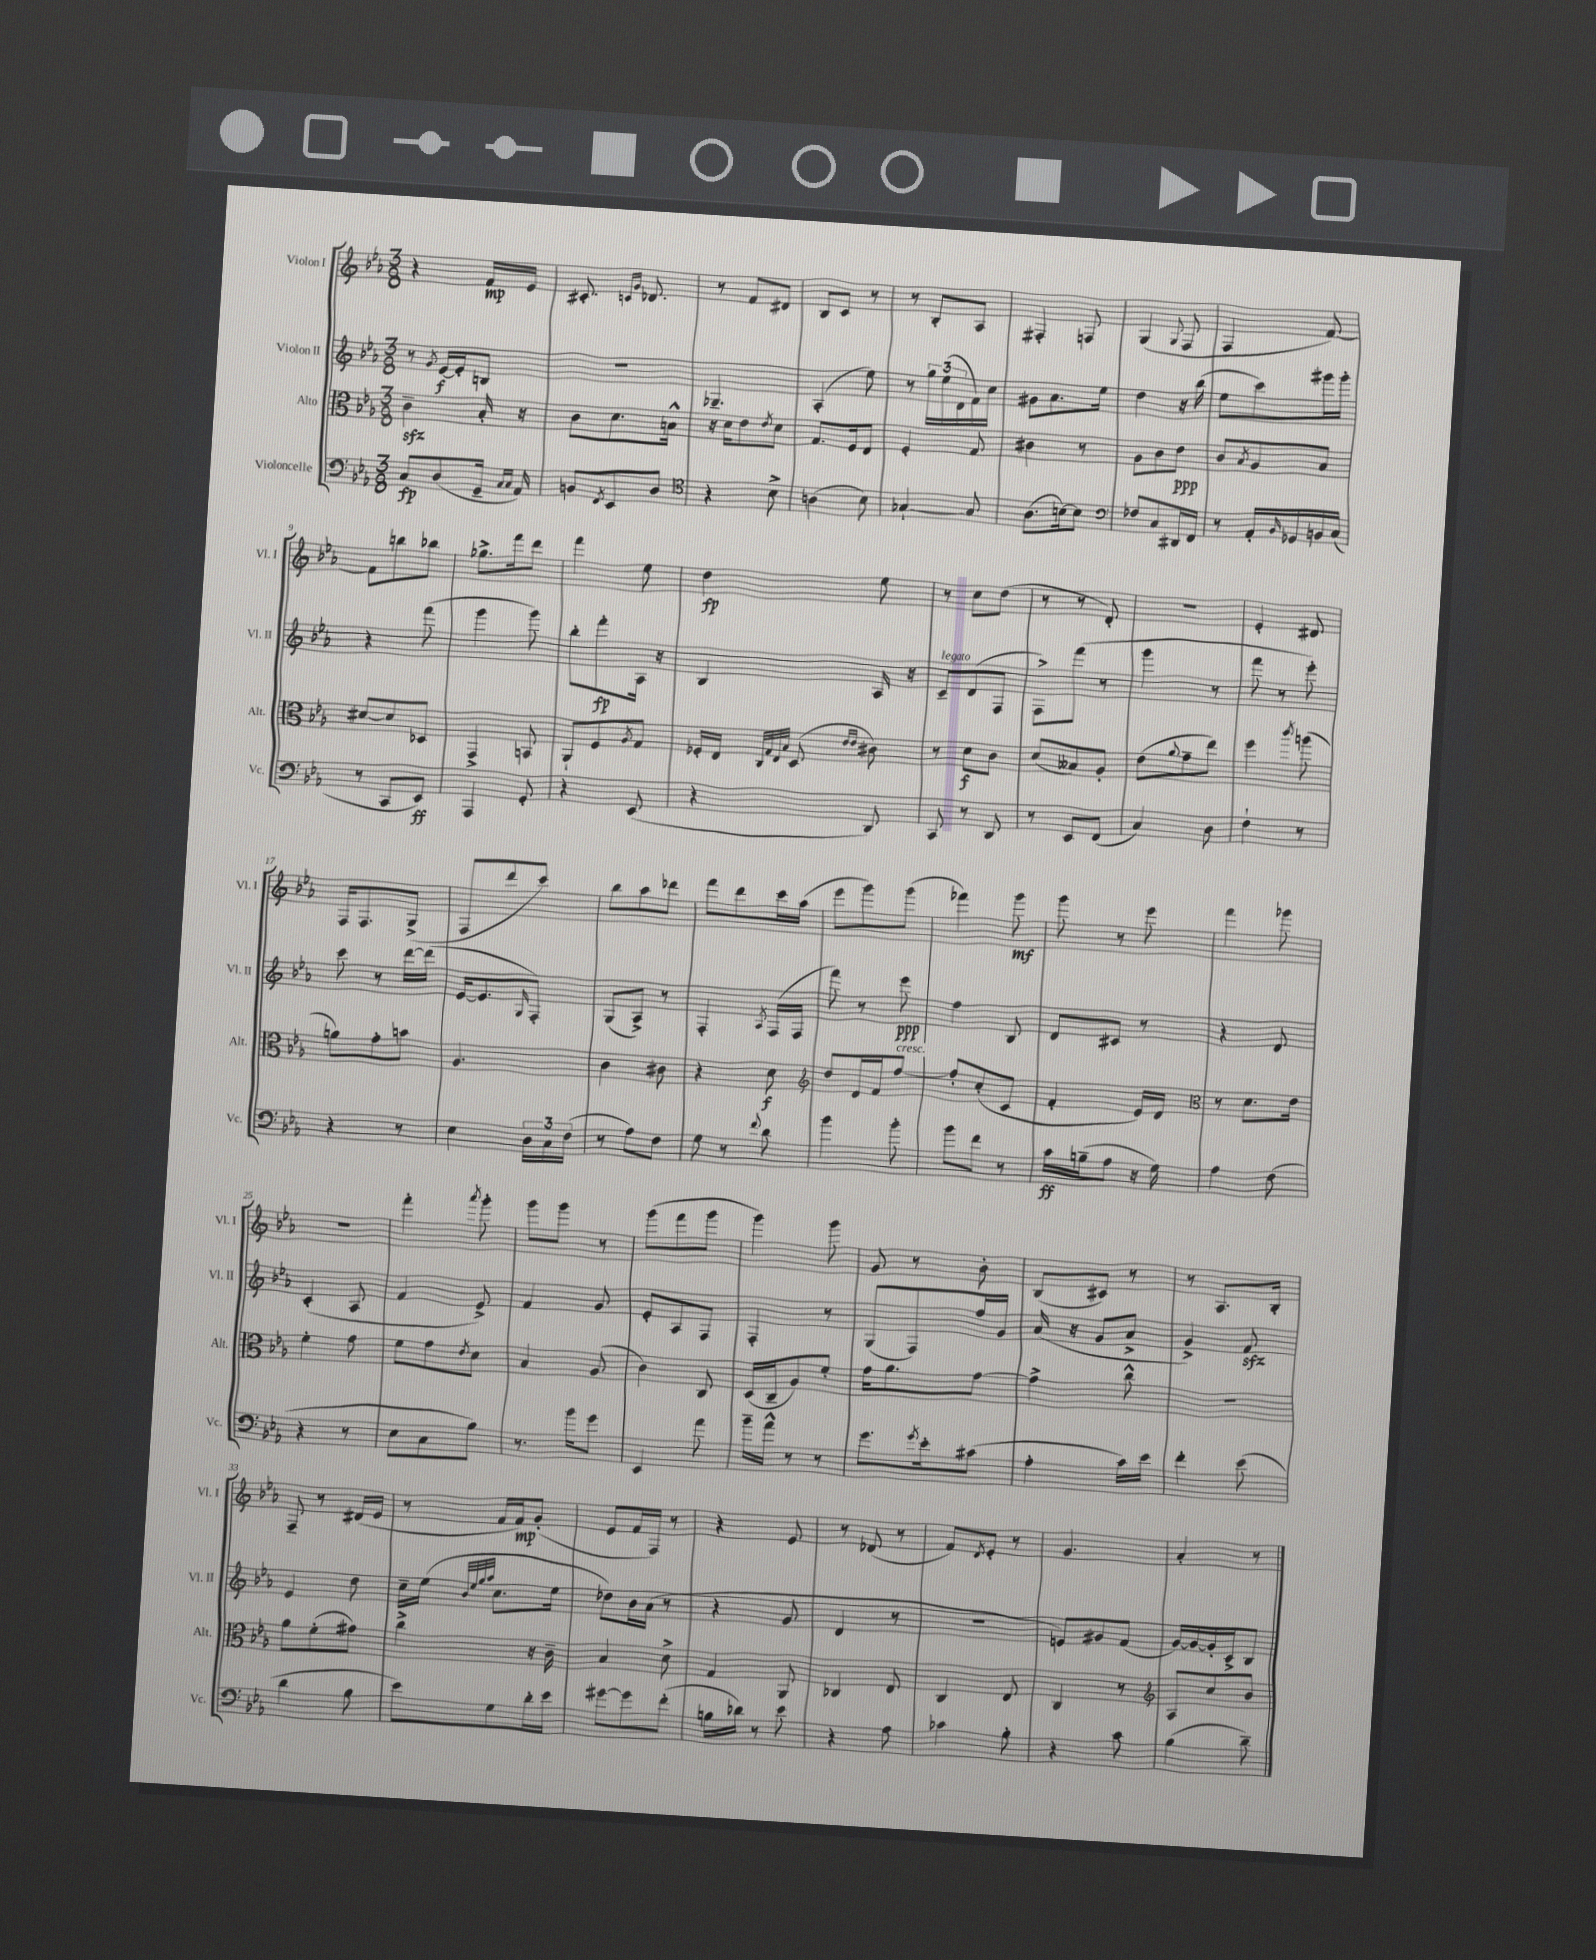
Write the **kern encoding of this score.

**kern	**kern	**kern	**kern
*staff4	*staff3	*staff2	*staff1
*clefF4	*clefC3	*clefG2	*clefG2
*k[b-e-a-]	*k[b-e-a-]	*k[b-e-a-]	*k[b-e-a-]
*M3/8	*M3/8	*M3/8	*M3/8
8C	4c~	8r	4r
.	.	8qg	.
(8D	.	[16e-	.
.	.	16e-']	.
16GG~	16B-'	8B	16f
16qqC	.	.	.
16qqC	.	.	.
16AA-)	16r	.	16e-
=	=	=	=
8BB	8c	4.r	8.c#'
8qFF	.	.	.
8EE-	8.d	.	.
.	.	.	16qqc
.	.	.	16qqg
.	.	.	8.d-
8D	.	.	.
.	16B^^	.	.
=	=	=	=
*clefC4	*	*	*
4r	16r	4.G-~	8r
.	16d	.	.
.	8e-	.	8f
.	8qe-	.	.
8B-^	8d	.	8d#
=	=	=	=
(4A	8.G	(4A-'	8B-
.	.	.	8c
.	16F	.	.
8B-)	8E-	8ee-)	8r
=	=	=	=
[4G-`	4F'	8r	8r
.	.	24gg	8B-'
.	.	(24ee-	.
.	.	24d	.
8G-]	8G	16f)	8A-
.	.	16cc	.
=	=	=	=
(8.A-	4c#	8g#	4F#'
.	.	8.a-	.
[16B)	.	.	.
8B]	8r	.	8F
.	.	16ee-	.
=	=	=	=
*clefF4	*	*	*
8F-	8A-	4dd	(4G
8C	8c	.	.
.	.	.	8qqG
16DD#	8e-	16r	8F
16FF	.	(16bb-	.
=	=	=	=
8r	8c	8ee-	4F
.	8qB-	.	.
16AA-'	8A-	8ccc)	.
16qqBB-	.	.	.
16GG-	.	.	.
16BB	8B-	16ggg#	[8f)
(16C	.	16ggg#'	.
=	=	=	=
8r	[8d#	4r	8f]
8CC	8d#]	.	8bb
8EE-)	8D-	(8fff	8bb-
=	=	=	=
4AAA-	4GG^	4ggg	8.gg-^
.	.	.	16fff
8GG'	8BB	8ggg)	8ddd
=	=	=	=
4r	8AA-`	8bb-'	4fff
.	8F	8fff'	.
.	8qA-	.	.
(8EE-	8G	16A-	8ee-
.	.	16r	.
=	=	=	=
4r	16F-'	4B-	4dd
.	16E-	.	.
.	32qqC	.	.
.	32qqG	.	.
.	32qqE-	.	.
.	32qqB-	.	.
.	(8D	.	.
.	16qqe-	.	.
.	16qqe-	.	.
8DD)	8c#)	16A-	8ee-
.	.	16r	.
=	=	=	=
8CC	8r	8c~	8r
8r	8d	(8d	8cc
8DD	8c	8F	(8dd
=	=	=	=
8r	(8d	8F^)	8r
8EE-	8B--)	(8fff	8r
(8FF	8A-'	8r	8d')
=	=	=	=
4C)	(8e-	4ggg	4.r
.	8qqa-	.	.
.	8g~	.	.
8D	8ee-)	8r	.
=	=	=	=
4F`	4ff	8fff	4e-'
.	.	8r	.
.	8qccc	.	.
8r	(8aa	8eee-')	8d#
=	=	=	=
4r	8a)	8ccc	16F
.	.	.	8.F
.	8g'	8r	.
8r	8b	[16ddd	(8G^
.	.	(16ddd]	.
=	=	=	=
4E-	4.A-	[16e-	8F
.	.	8.e-]	.
.	.	.	8ddd
.	.	16qqG	.
24D	.	8F')	8ccc)
24C	.	.	.
(24F	.	.	.
=	=	=	=
8r	4c	(8G	8bb-
8A-)	.	8A-^)	8aa-
8F	8c#	8r	8ddd-
=	=	=	=
8G	4r	4F'	8fff
8r	.	.	8ddd
8qqf	.	8qA-	.
8d	8d	(16F	16ccc
.	.	16F	(16aa-
=	=	=	=
*	*clefG2	*	*
4b-	8dd	8fff)	8eee-
.	16d	8r	8ggg)
.	16f	.	.
8b-'	[8ff	8eee-	(8ggg
=	=	=	=
8b-	8ff']	4ff	4fff-)
8f	(8cc'	.	.
8r	8c	8B-	8ggg
=	=	=	=
16c	4f'	8d	8ggg
(16B~	.	.	.
8A-	.	8c#	8r
16r	16e-)	8r	8eee-
16G)	16d	.	.
=	=	=	=
*	*clefC3	*	*
4A-	8r	4r	4fff
.	8.d	.	.
(8F	.	8d	8ggg-
.	16e-	.	.
=	=	=	=
4r	4f'	(4c'	4.r
8r	8g	8A-	.
=	=	=	=
8E-	8f	4f	4fff'
8C	8g	.	.
.	8qe-	.	8qaaa-
8B-)	8d	8e-^)	8ggg'
=	=	=	=
8.r	4B-	4f	8ggg
.	.	.	8ggg
16b-	.	.	.
8g	(8A-	8g	8r
=	=	=	=
4EE-	4c)	8e-'	(8ggg
.	.	8A-	8fff
8a-	8C	8F	8ggg
=	=	=	=
16b-~	(16D	4F'	4ggg)
16a-^^	16C~	.	.
8r	8A-)	.	.
8r	8f'	8r	8ggg
=	=	=	=
8.g	16g	(8G	8g
.	8.a-	.	.
.	.	8F)	8r
8qg	.	.	.
16e-'	.	.	.
(8c#	[8g	16ff	8b-'
.	.	16g	.
=	=	=	=
4A-'	4g^]	(16a-	(8B-
.	.	16r	.
.	.	8g	8c#)
16c)	8cc^^	8a-^	8r
16e-	.	.	.
=	=	=	=
4f'	4.r	4g^)	8r
.	.	.	8.A-
(8e-	.	8f	.
.	.	.	16B-'
=	=	=	=
4d	8a-	4e-	8F~
.	(8f'	.	8r
8B-	8g#)	8dd	(16d#
.	.	.	16e-
=	=	=	=
8e-)	4cc^	16cc~	8r
.	.	(16ee-	.
.	.	32qqb-	.
.	.	32qqee-	.
.	.	32qqgg	.
.	.	32qqaa-	.
8G	.	8.cc	16f
.	.	.	16f)
16d'	16r	.	(8g'
16e-	16c~	16ee-	.
=	=	=	=
[8g#	4B-	8dd-)	8e-
8g#]	.	16b-	16f
.	.	(16a-	16F)
(8f'	8d^	8r	8r
=	=	=	=
16B	4G	4r	4r
16d-)	.	.	.
8r	.	.	.
8e-	8AA-	8g	8e-
=	=	=	=
4r	4C-	4d	8r
.	.	.	(8d-
8A-	8E-	8r	8r
=	=	=	=
4c-	4C	4.r	8f)
.	.	.	8qd
.	.	.	8e-'
8B-'	8E-	.	8r
=	=	=	=
4r	4C	8e)	4.g
.	.	8g#	.
8c	8r	(8f	.
=	=	=	=
*	*clefG2	*	*
(4B-	8A-	[16g)	4a-'
.	.	16g_	.
.	8cc	16g']	.
.	.	16c^	.
8d~)	8b-	8B-	8r
==	==	==	==
*-	*-	*-	*-
